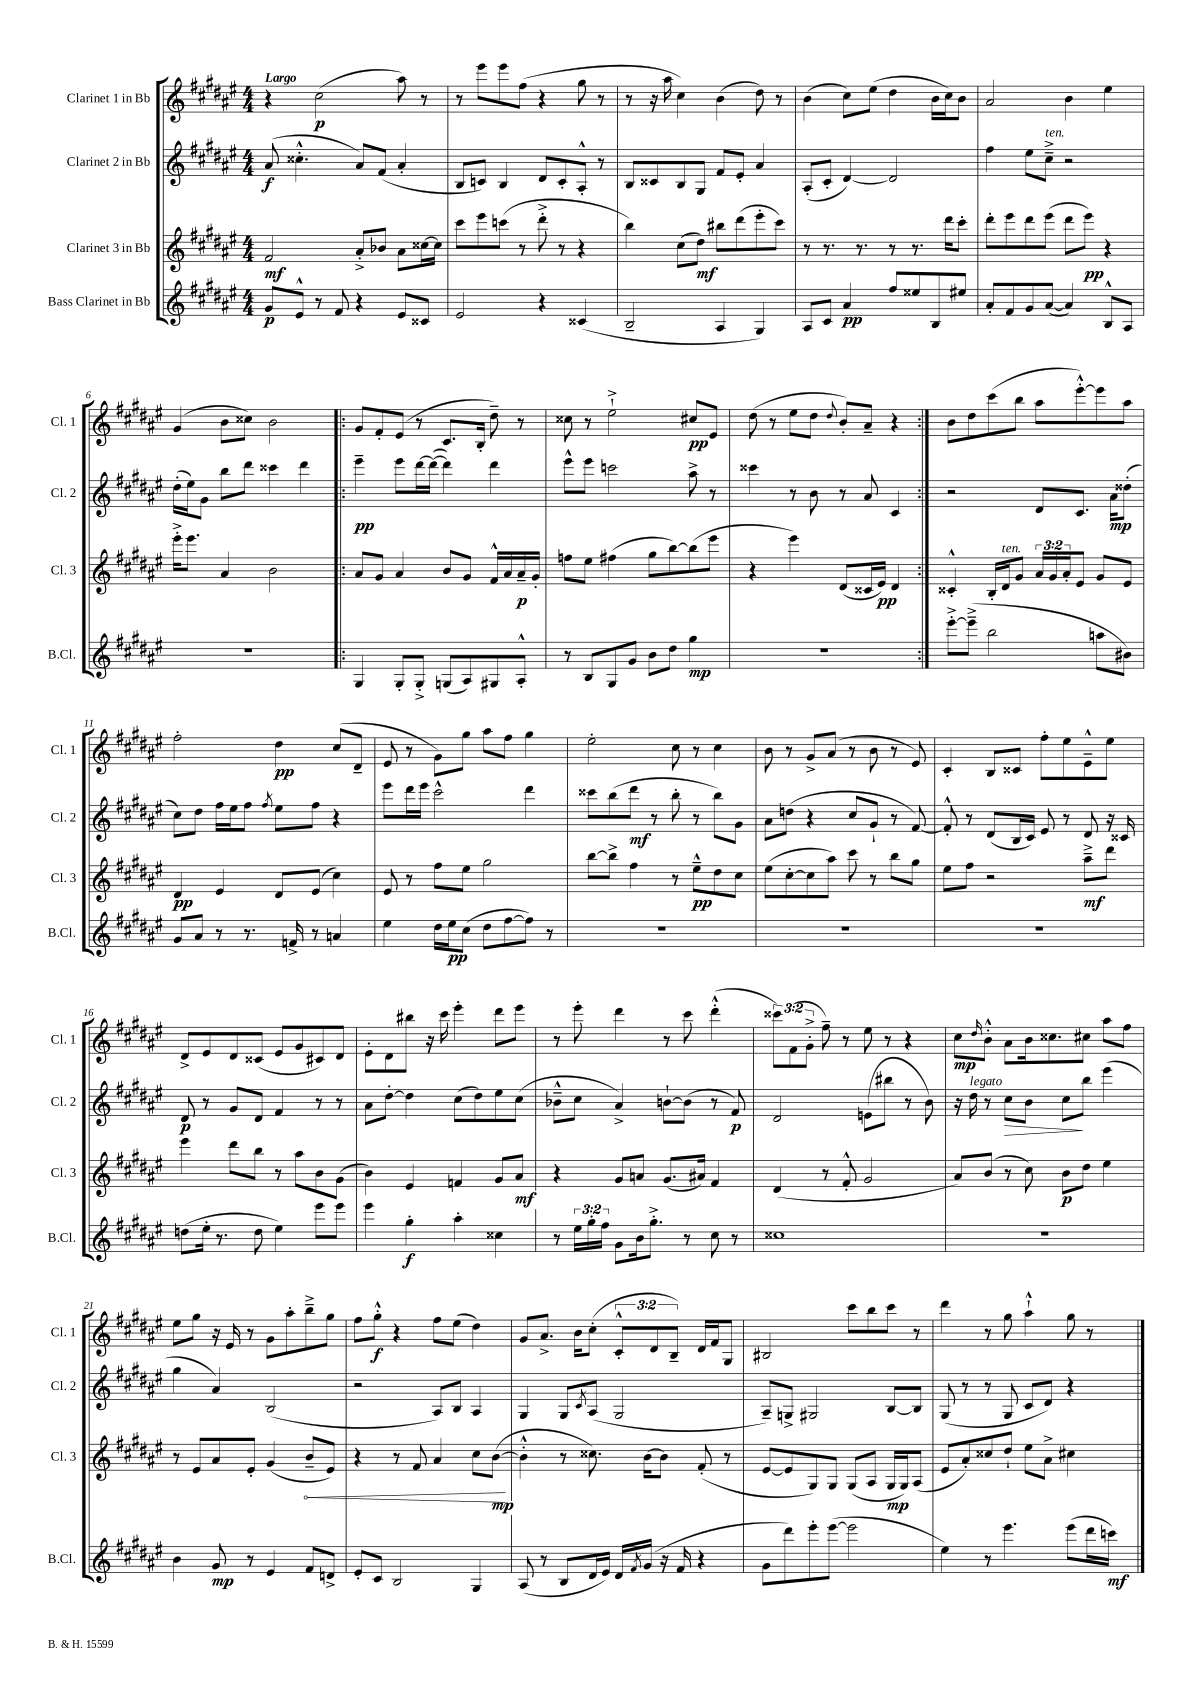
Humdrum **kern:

**kern	**kern	**kern	**kern
*staff4	*staff3	*staff2	*staff1
*clefG2	*clefG2	*clefG2	*clefG2
*k[f#c#g#d#a#e#]	*k[f#c#g#d#a#e#]	*k[f#c#g#d#a#e#]	*k[f#c#g#d#a#e#]
*M4/4	*M4/4	*M4/4	*M4/4
8g#/L	2f#/	(8a#/	4r
8e#^^/J	.	4.cc##'^^\	.
8r	.	.	(2cc#\
8f#/	.	.	.
4r	8a#'^/L	8a#/L)	.
.	8b-/J	(8f#/J	.
8e#/L	8a#\L	4a#'/	8aa#\)
8c##/J	[16cc##\L	.	8r
.	16cc##\]JJ	.	.
=	=	=	=
2e#/	8ccc#\L	8B/L	8r
.	8eee#\	8c/J)	8eee#\L
.	(8ccc\J	4B/	8eee#\
.	8r	.	(8ff#\J
4r	8ddd#'^\	8d#/L	4r
.	8r	8c'/	.
(4c##/	4r	8A#'^^/J	8gg#\
.	.	8r	8r
=	=	=	=
2B~/	4bb\)	8B/L	8r
.	.	8c##/	16r
.	.	.	16aa#\
.	(8cc#\L	8B/	4cc#\)
.	8dd#\J)	8G#/J	.
4A#/	8bb#\L	8f#/L	(4b\
.	(8ddd#\	8e#'/J	.
4G#/)	8eee#'\	4a#/	8dd#\)
.	8ccc#\J)	.	8r
=	=	=	=
8A#/L	8r	(8A#'/L	(4b\
8c#/J	8.r	8c#'/J	.
4a#/	.	[4d#/)	8cc#\L)
.	8.r	.	.
.	.	.	(8ee#\J
8ff#/L	8r	2d#/]	4dd#\
8ee##/	8.r	.	.
8B/	.	.	16b\LL
.	16ddd#\LK	.	16cc#\J)
8ee#/J	8ccc#'\J	.	8b\J
=	=	=	=
8a#'/L	8ddd#'\L	4ff#\	2a#/
8f#/	8eee#\	.	.
8g#/	8ddd#\	8ee#\L	.
([8a#/J	(8eee#\J	8cc#~^\J	.
4a#/])	8ddd#\L	2r	4b\
.	8eee#\J)	.	.
8B^^/L	4r	.	4ee#\
8A#/J	.	.	.
=	=	=	=
1r	16eee#'^\LK	(16dd#'\LL	(4g#/
.	8.eee#\J	16ee#\J)	.
.	.	8g#\J	.
.	4a#/	8bb\L	8b\L
.	.	8ddd#\J	8cc##\J)
.	2b\	4ccc##\	2b\
.	.	4ddd#\	.
=!|:	=!|:	=!|:	=!|:
4G#/	8a#/L	4eee#~\	8g#/L
.	8g#/J	.	8f#'/
8G#'/L	4a#/	8eee#\L	(8e#/J
8G#'^/J	.	[16ddd#\L	8r
.	.	(16ddd#\_JJ	.
(8G/L	8b/L	4ddd#\])	8.c#/L
8A#/)	8g#/J	.	.
.	.	.	16B'/Jk
8G#/	16f#^^/LL	4ddd#\	8dd#~\)
.	16a#/	.	.
8A#'^^/J	16a#~/	.	8r
.	16g#'/JJ	.	.
=	=	=	=
8r	8ff\L	8eee#^^\L	8cc##\
8B/L	8ee#\J	8eee#\J	8r
8G#/	(4ff#\	2ccc\	2ee#`^\
8g#/J	.	.	.
8b\L	8gg#\L	.	.
8dd#\J	[8bb\)	.	.
4gg#\	(8bb\]	8aa#^\	8cc#/L
.	8eee#\J	8r	8e#/J
=	=	=	=
1r	4r	4ccc##\	(8dd#\
.	.	.	8r
.	4eee#\)	8r	8ee#\L
.	.	8b\	8dd#\J
.	.	.	8qqdd#/
.	(8d#/L	8r	8b'/L)
.	16c##/L	8a#/	8a#~/J
.	16e#/JJ)	.	.
.	4d#/	4c#/	4r
=:|!	=:|!	=:|!	=:|!
[8eee#'^\L	4c##'^^/	2r	8b\L
(8eee#~^\]J	.	.	8dd#\
2bb\	16B'/LL	.	(8ccc#\
.	16d#/J	.	.
.	8g#/J	.	8bb\J
.	24a#/LL	8d#/L	8aa#\L
.	24g#/	.	.
.	24a#'/J	.	.
.	8e#/J	8.c#/J	[8eee#'^^\)
8aa\L	8g#/L	.	8eee#\]
.	.	16a#\LK	.
8b#\J)	8e#/J	(8dd##'\J	8aa#\J
=	=	=	=
8g#/L	4d#/	8cc#\L)	2ff#'\
8a#/J	.	8dd#\J	.
8r	4e#/	16ff#\LL	.
.	.	16ee#\J	.
8.r	.	8ff#\J	.
.	.	8qff#/	.
.	8d#/L	8ee#\L	4dd#\
16f^/	.	.	.
8r	(8e#/J	8ff#\J	.
4a/	4cc#\)	4r	(8cc#/L
.	.	.	8d#~/J
=	=	=	=
4ee#\	8e#/	8eee#\L	8e#/
.	8r	16ddd#\L	8r
.	.	16eee#\JJ	.
16dd#\LL	8ff#\L	2ccc#^^\	8g#\L)
16ee#\J	.	.	.
(8cc#\J	8ee#\J	.	8gg#\J
8dd#\L	2gg#\	.	8aa#\L
[8ff#\	.	.	8ff#\J
8ff#\]J)	.	4ddd#\	4gg#\
8r	.	.	.
=	=	=	=
1r	[8bb\L	8ccc##\L	2ee#'\
.	8bb^\]J	(8bb\	.
.	4ff#\	8ddd#\J	.
.	.	8r	.
.	8r	8bb'\	8cc#\
.	8ee#~^^\L	8r	8r
.	8dd#\	8bb\L)	4cc#\
.	8cc#\J	8g#\J	.
=	=	=	=
1r	(8ee#\L	8a#\L	8b\
.	[8cc#'\	(8dd\J	8r
.	8cc#\]	4r	8g#^/L
.	8aa#\J)	.	(8a#/J
.	8ccc#\	8cc#/L	8r
.	8r	8g#`/J	8b\
.	8bb\L	8r	8r
.	8gg#\J	[8f#/)	8e#/)
=	=	=	=
1r	8ee#\L	8f#'^^/]	4c#'/
.	8ff#\J	8r	.
.	2r	(8d#/L	8B/L
.	.	16B/L	8c##/J
.	.	16c#/JJ)	.
.	.	8e#/	8ff#'\L
.	.	8r	8ee#\
.	8aa#~^\L	8d#/	8e#~^^\
.	8ddd#\J	16r	8ee#\J
.	.	16c##/	.
=	=	=	=
(8dd\L	4eee#\	8d#/	8d#^/L
16ee#'\Jk	.	8r	8e#/
8.r	.	.	.
.	8ddd#\L	8g#/L	8d#/
8dd\	8bb\J	8d#/J	(8c##/J
4ee#\)	8r	4f#/	8e#/L
.	8aa#\L	.	8g#/
8eee#\L	8b\	8r	8c#/)
8eee#\J	(8g#\J	8r	8d#/J
=	=	=	=
4eee#\	4b\)	8a#\L	8e#'\L
.	.	[8dd#'\J	8d#\
4gg#'\	4e#/	4dd#\]	8bb#\J
.	.	.	16r
.	.	.	16ccc#\
4aa#'\	4f/	(8cc#\L	4eee#'\
.	.	8dd#\)	.
4cc##\	8g#/L	8ee#\	8ddd#\L
.	8a#/J	(8cc#\J	8eee#\J
=	=	=	=
8r	4r	8b-~^^\L	8r
24ee#\LL	.	8cc#\J	8eee#'\
24gg#'\	.	.	.
24ff#\JJ	.	.	.
8g#\L	8g#/L	4a#^/)	4ddd#\
16b\k	8a/J	.	.
8.gg#'^\J	.	.	.
.	(8.g#/L	[8b`\L	8r
8r	.	(8b\]J	8ccc#\
.	16a#/Jk)	.	.
8cc#\	4f#/	8r	(4ddd#'^^\
8r	.	8f#/)	.
=	=	=	=
1cc##	(4d#/	2d#/	12ccc##\L)
.	.	.	(12f#\
.	.	.	12g#'^\J
.	8r	.	8ff#~\)
.	8f#'^^/	.	8r
.	2g#/	(8e\L	8ee#\
.	.	8bb#\J	8r
.	.	8r	4r
.	.	8b\)	.
=	=	=	=
1r	8a#/L)	16r	8cc#\L
.	.	16dd#\	.
.	.	.	16qqdd#/
.	(8b/J	8r	8b'^^\J
.	8r	8cc#\L	8a#\L
.	8cc#\)	8b\J	16b\k
.	.	.	8.cc##\
.	8b\L	8cc#\L	.
.	8dd#\J	8bb\J	8cc#\J
.	4ee#\	(4eee#\	8aa#\L
.	.	.	8ff#\J
=	=	=	=
4b\	8r	4gg#\	8ee#\L
.	8e#/L	.	8gg#\J
8g#/	8a#/	4a#/)	16r
.	.	.	16e#/
8r	8e#'/J	.	8r
4e#/	(4g#/	(2B/	8g#\L
.	.	.	8aa#'\
8f#/L	8b~/L	.	8bb~^\
8d^/J	8e#/J)	.	8gg#\J
=	=	=	=
8e#'/L	4r	2r	8ff#\L
8c#/J	.	.	8gg#'^^\J
2B/	8r	.	4r
.	8f#/	.	.
.	4a#/	8A#/L)	8ff#\L
.	.	8B/J	(8ee#\J
4G#/	8cc#\L	4A#/	4dd#\)
.	([8b\J	.	.
=	=	=	=
(8A#/	4b'^^\]	4G#/	8g#/L
8r	.	.	8.a#^/J
8B/L	8r	8G#/L	.
.	.	.	16b\LK
.	.	8qc#/	.
16d#/L	8.cc##\)	(8A#/J	(8cc#'\J
16e#/JJ)	.	.	.
16d#/LL	.	2G#/	12c#'^^/L
8qf#/	.	.	.
(16g#/JJ	[16b\LK	.	.
.	.	.	12d#/
16r	8b\]J	.	.
.	.	.	12B~/J)
16f#/	.	.	.
4r	(8f#'/	.	16d#/LL
.	.	.	16f#/J
.	8r	.	8G#/J
=	=	=	=
8g#\L	[8e#/L	8A#~/L)	2B#/
8ddd#\)	8e#/]	8G^/J	.
8eee#'\	8G#/)	2G#/	.
([8eee#\J	8G#/J	.	.
2eee#\]	(8G#/L	.	8ccc#\L
.	8A#/J	.	8bb\
.	16G#/LL	[8B/L	8ccc#\J
.	16G#/J)	.	.
.	(8A#/J	8B/]J	8r
=	=	=	=
4ee#\)	8e#/L	(8G#/	4ddd#\
.	8a#'/)	8r	.
8r	8cc##/	8r	8r
4.eee#\	8dd#`/J	8G#/	8gg#\
.	8ee#\L	8c#/L	4aa#`^^\
.	8a#^\J	8d#/J)	.
(8eee#\L	4cc#\	4r	8gg#\
16ddd#\L	.	.	8r
16ccc\JJ)	.	.	.
==	==	==	==
*-	*-	*-	*-
